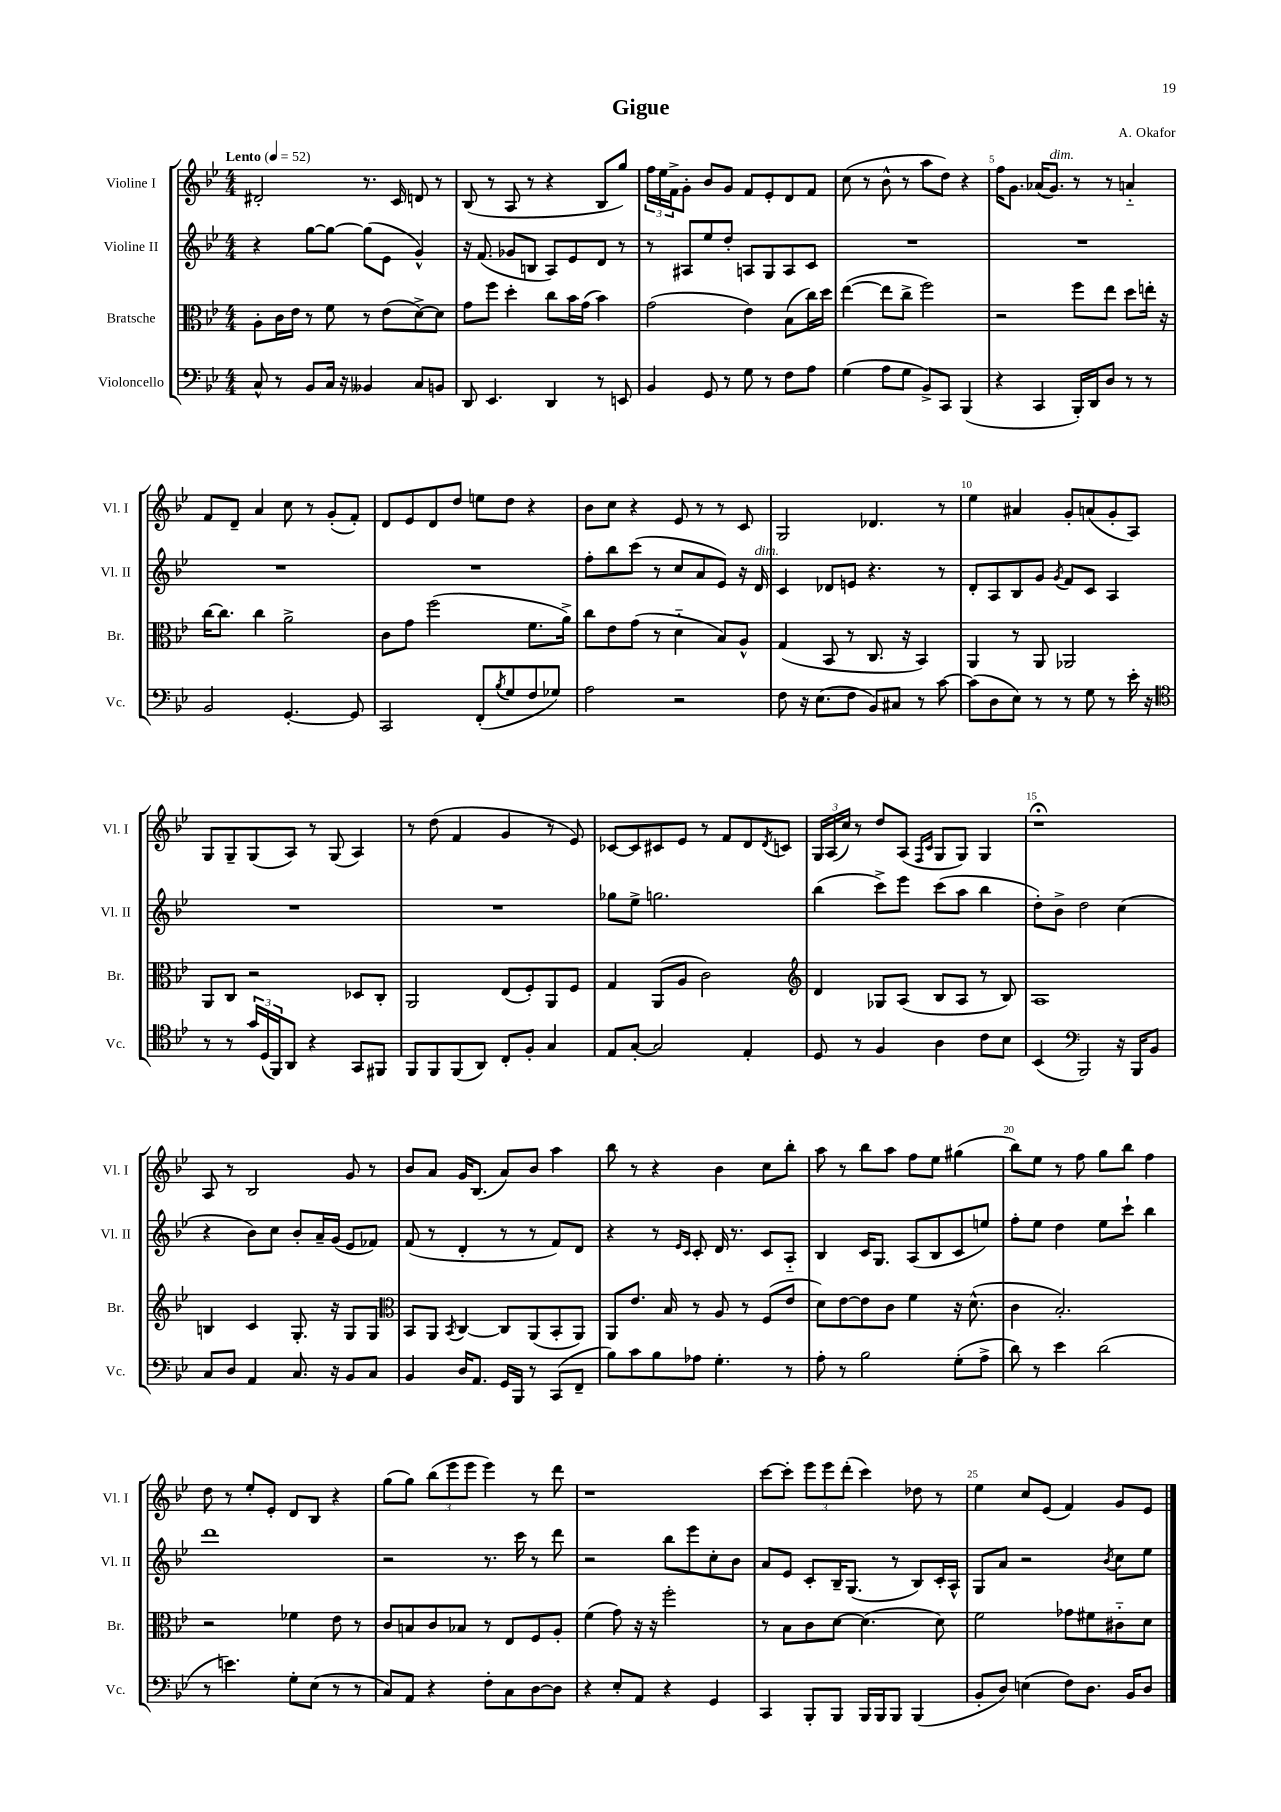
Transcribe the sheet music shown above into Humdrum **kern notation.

**kern	**kern	**kern	**kern
*staff4	*staff3	*staff2	*staff1
*clefF4	*clefC3	*clefG2	*clefG2
*k[b-e-]	*k[b-e-]	*k[b-e-]	*k[b-e-]
*M4/4	*M4/4	*M4/4	*M4/4
*MM52	*MM52	*MM52	*MM52
8C^^/	8A'\L	4r	2d#'/
8r	16c\L	.	.
.	16e-\JJ	.	.
8BB-/L	8r	[8gg\L	.
16C/Jk	8f\	8gg\_J	.
16r	.	.	.
4BB--/	8r	(8gg\]L	8.r
.	(8e-\L	8e-\J	.
.	.	.	16c/
8C/L	[8d^\)	4g^^/)	8d/
8BB/J	8d\]J	.	8r
=	=	=	=
8DD/	8g\L	16r	(8B-/
.	.	(8.f/	.
4.EE-/	8ff\J	.	8r
.	4dd'\	8g-/L	8A/
.	.	8B/J	8r
4DD/	8cc\L	8A/L)	4r
.	16b-\L	8e-/	.
.	(16g\JJ	.	.
8r	4b-\)	8d/J	8B-/L
8EE/	.	8r	8gg/J)
=	=	=	=
4BB-/	(2g\	8r	24ff\LL
.	.	.	24ee-\
.	.	.	24f^\J
.	.	8A#/L	8g'\J
8GG/	.	8ee-/	8b-/L
8r	.	8dd'/J	8g/J
8G\	4e-\)	8A/L	8f/L
8r	.	8G/	8e-'/
8F\L	(8B-\L	8A/	8d/
8A\J	16cc\L)	8c/J	8f/J
.	16dd\JJ	.	.
=	=	=	=
(4G\	([4ee-\	1r	(8cc\
.	.	.	8r
8A\L	8ee-\]L	.	8b-^^\
8G\J	8cc^\J	.	8r
8BB-^/L)	2ff\)	.	8aa\L
8CC/J	.	.	8dd\J)
(4BBB-/	.	.	4r
=	=	=	=
4r	2r	1r	16ff\LK
.	.	.	8.g\J
4CC/	.	.	(16a-/LK
.	.	.	8.g/J)
16BBB-'/LL)	8ff\L	.	8r
16DD/J	.	.	.
8D/J	8ee-\J	.	8r
8r	8dd\L	.	4a'~/
8r	16ee'\Jk	.	.
.	16r	.	.
=	=	=	=
2BB-/	[16cc\LK	1r	8f/L
.	8.cc\]J	.	.
.	.	.	8d~/J
.	4cc\	.	4a/
[4.GG'/	2a^\	.	8cc\
.	.	.	8r
.	.	.	(8g'/L
8GG/]	.	.	8f'/J)
=	=	=	=
2CC/	8c\L	1r	8d/L
.	8g\J	.	8e-/
.	(2ff\	.	8d/
.	.	.	8dd/J
(8FF'/L	.	.	8ee\L
8qB-/	.	.	.
8G/	.	.	8dd\J
8F/	8.f\L	.	4r
8G-/J)	.	.	.
.	16a^\Jk)	.	.
=	=	=	=
2A\	8cc\L	8ff'\L	8b-\L
.	8e-\	8bb-\	8cc\J
.	(8g\J	(8ccc\J	4r
.	8r	8r	.
2r	4d'~\	8cc/L	8e-/
.	.	8a/	8r
.	8B-/L)	8e-/J)	8r
.	8A^^/J	16r	8c/
.	.	16d/	.
=	=	=	=
8F\	(4G/	4c/	2G/
16r	.	.	.
(8.E-\L	.	.	.
.	8BB-/	8d-/L	.
8F\J	8r	8e/J	.
8BB-/L)	8.C/	4.r	4.d-/
8C#/J	.	.	.
.	16r	.	.
8r	4BB-/)	.	.
[8c\	.	8r	8r
=	=	=	=
(8c\]L	4AA/	8d'/L	4ee-\
8D\	.	8A/	.
8E-\J)	8r	8B-/	4a#/
8r	8AA/	8g/J	.
.	.	8qg/	.
8r	2AA-/	8f/L	8g'/L
8G\	.	8c/J	(8a/
8r	.	4A/	8g'/
16e-'\	.	.	8A/J)
16r	.	.	.
=	=	=	=
*clefC4	*	*	*
8r	8AA/L	1r	8G/L
8r	8C/J	.	8G~/
24g/LL	2r	.	(8G/
(24D/	.	.	.
24FF/J)	.	.	.
8AA/J	.	.	8A/J)
4r	.	.	8r
.	.	.	(8G/
8GG/L	8D-/L	.	4A/)
8FF#/J	8C'/J	.	.
=	=	=	=
8FF/L	2AA/	1r	8r
8FF/	.	.	(8dd\
(8FF/	.	.	4f/
8AA/J)	.	.	.
8C'/L	(8E-/L	.	4g/
8F'/J	8F'/)	.	.
4G/	8AA/	.	8r
.	8F/J	.	8e-/)
=	=	=	=
8E-/L	4G/	8gg-\L	[8c-/L
[8G'/J	.	8ee-^\J	8c-/]
2G/]	(8AA/L	2.gg\	8c#/
.	8A/J	.	8e-/J
.	2c\)	.	8r
.	.	.	8f/L
4E-'/	.	.	8d/
.	.	.	8qd/
.	.	.	8c/J
=	=	=	=
*	*clefG2	*	*
8D/	4d/	(4bb-\	24G/LL
.	.	.	(24A/
.	.	.	24cc/JJ)
8r	.	.	8r
4F/	8G-/L	8ccc^\L)	8dd/L
.	(8A/J	8eee-\J	(8A/J
.	.	.	16qqF/LL
.	.	.	16qqc/JJ
4A\	8B-/L	(8ccc\L	8G/L
.	8A/J	8aa\J	8G/J)
8c\L	8r	4bb-\	4G/
8B-\J	8B-/)	.	.
=	=	=	=
(4BB-/	1A	8dd'\L)	1r;
.	.	8b-^\J	.
*clefF4	*	*	*
2BBB-/)	.	2dd\	.
16r	.	(4cc\	.
16BBB-/LK	.	.	.
8BB-/J	.	.	.
=	=	=	=
8C/L	4B/	4r	8A/
8D/J	.	.	8r
4AA/	4c/	8b-\L)	2B-/
.	.	8cc\J	.
8.C/	8.G'/	8b-'/L	.
.	.	16a~/L	.
16r	16r	(16g/JJ	.
8BB-/L	8G/L	8e-/L	8g/
8C/J	8G/J	8f-/J)	8r
=	=	=	=
*	*clefC3	*	*
4BB-/	8BB-/L	(8f/	8b-/L
.	8AA/J	8r	8a/J
.	8qBB-/	.	.
16D/LK	[4C/	4d'/	16g/LK
8.AA/J	.	.	(8.B-/J
16GG/LL	8C/]L	8r	8a/L)
16BBB-/JJ	.	.	.
8r	(8AA/	8r	8b-/J
(8CC/L	8BB-'/	8f/L)	4aa\
8FF~/J	8AA/J)	8d/J	.
=	=	=	=
8B-\L)	8AA/L	4r	8bb-\
8c\	8.e-/J	.	8r
8B-\	.	8r	4r
.	16B-/	.	.
.	.	16qqe-/LL	.
.	.	16qqc/JJ	.
8A-\J	8r	8c'/	.
4.G'\	8A/	16d/	4b-\
.	.	8.r	.
.	8r	.	.
.	(8F/L	8c/L	8cc\L
8r	8e-/J	8A'~/J	8bb-'\J
=	=	=	=
8A'\	8d\L)	4B-/	8aa\
8r	[8e-\	.	8r
2B-\	8e-\]	16c/LK	8bb-\L
.	.	8.G/J	.
.	8c\J	.	8aa\J
.	4f\	(8A/L	8ff\L
.	.	8B-/	8ee-\J
(8G'\L	16r	8c/	(4gg#\
.	(8.d^^\	.	.
8A^\J	.	8ee/J)	.
=	=	=	=
8d\)	4c\	8ff'\L	8bb-\L)
8r	.	8ee-\J	8ee-\J
4e-\	2.B-'/)	4dd\	8r
.	.	.	8ff\
(2d\	.	8ee-\L	8gg\L
.	.	8ccc`\J	8bb-\J
.	.	4bb-\	4ff\
=	=	=	=
8r	2r	1ddd	8dd\
4.e\)	.	.	8r
.	.	.	8ee-'/L
.	.	.	8e-'/J
8G'\L	4f-\	.	8d/L
(8E-\J	.	.	8B-/J
8r	8e-\	.	4r
8r	8r	.	.
=	=	=	=
8C/L)	8c/L	2r	(8gg\L
8AA/J	8B/	.	8gg\J)
4r	8c/	.	(12bb-\L
.	.	.	12eee-\
.	8B-/J	.	.
.	.	.	12eee-\J
8F'\L	8r	8.r	4eee-\)
8C\	8E-/L	.	.
.	.	16ccc\	.
[8D\	8F/	8r	8r
8D\]J	8A'/J	8ddd\	8ddd\
=	=	=	=
4r	(4f\	2r	1r
8E-'/L	8g\)	.	.
8AA/J	16r	.	.
.	16r	.	.
4r	2ff'\	8bb-\L	.
.	.	8eee-\	.
4GG/	.	8cc'\	.
.	.	8b-\J	.
=	=	=	=
4CC/	8r	8a/L	[8ccc\L
.	8B-\L	8e-/J	8ccc'\]J
8BBB-'/L	8c\	8c'/L	12eee-\L
.	.	.	12eee-\
8BBB-/J	[8d\J	16B-~/K	.
.	.	.	(12ddd'\J
.	.	(8.G/J	.
16BBB-/LL	(4.d\]	.	4ccc\)
16BBB-/J	.	.	.
8BBB-/J	.	8r	.
(4BBB-/	.	8B-/L)	8dd-\
.	8d\)	16c'/L	8r
.	.	16A^^/JJ	.
=	=	=	=
8BB-'/L	2f\	8G/L	4ee-\
8D/J)	.	8a/J	.
(4E\	.	2r	8cc/L
.	.	.	(8e-/J
8F\L)	8g-\L	.	4f/)
8.D\J	8f#\	.	.
.	.	8qb-/	.
.	8c#'~\	8cc\L	8g/L
16BB-/LK	.	.	.
8D/J	8d\J	8ee-\J	8e-/J
==	==	==	==
*-	*-	*-	*-
